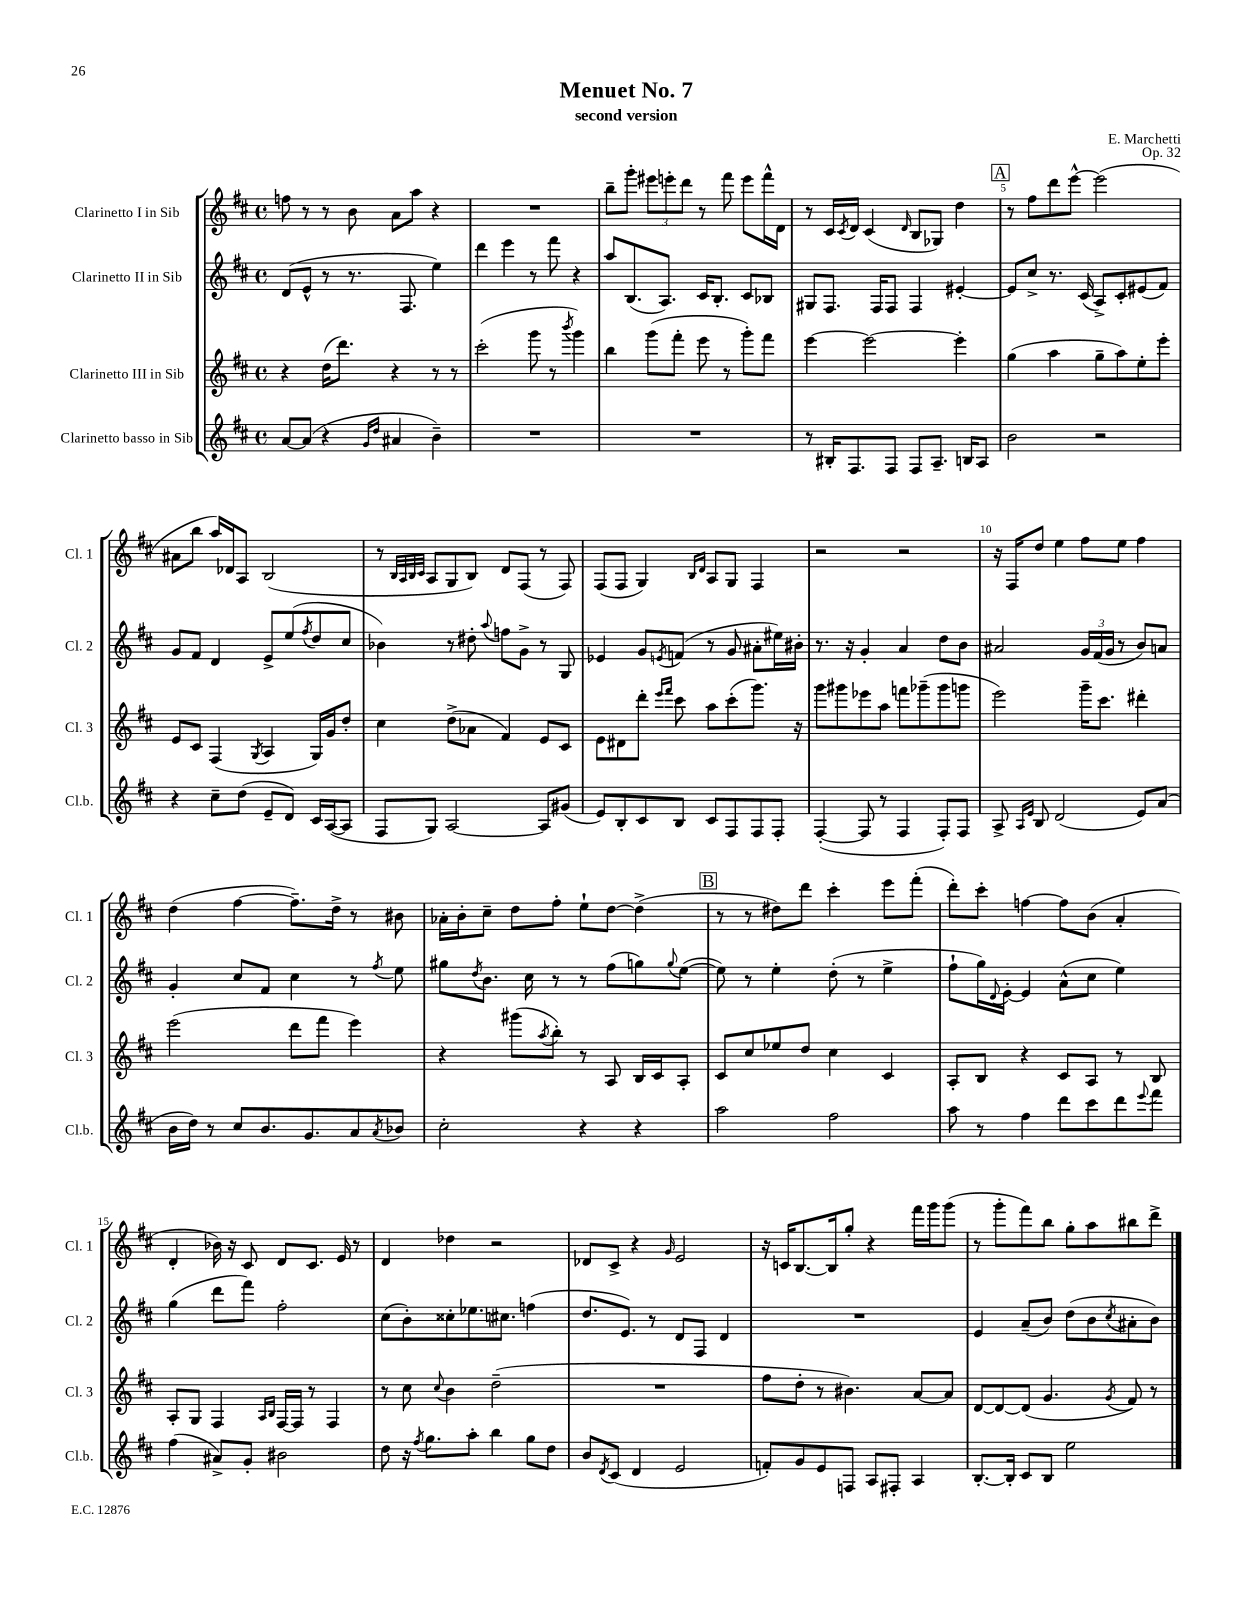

**kern	**kern	**kern	**kern
*staff4	*staff3	*staff2	*staff1
*clefG2	*clefG2	*clefG2	*clefG2
*k[f#c#]	*k[f#c#]	*k[f#c#]	*k[f#c#]
*M4/4	*M4/4	*M4/4	*M4/4
*met(c)	*met(c)	*met(c)	*met(c)
[8a/L	4r	(8d/L	8ff\
(8a/]J	.	8e^^/J	8r
4r	(16dd\LK	8r	8r
.	8.ddd\J)	.	.
.	.	8.r	8b\
16qqg/LL	.	.	.
16qqdd/JJ	.	.	.
4a#/	4r	.	8a\L
.	.	8.F#/	.
.	.	.	8aa\J
4b~\)	8r	4ee\)	4r
.	8r	.	.
=	=	=	=
1r	(2ccc#'\	4ddd\	1r
.	.	4eee\	.
.	8ggg\	8r	.
.	8r	8fff#\	.
.	8qbbb/	.	.
.	4ggg\)	4r	.
=	=	=	=
1r	4bb\	8aa/L	8bb~\L
.	.	(8.B/	8ggg'\J
.	(8ggg\L	.	12eee#\L
.	.	8.A/J)	.
.	.	.	12eee'\
.	8fff#'\J	.	.
.	.	.	12ddd\J
.	8eee\	16c#/LK	8r
.	.	8.B'/J	.
.	8r	.	8fff#\
.	8ggg'\L)	8c#/L	8eee\L
.	8fff#\J	8B-/J	16fff#^^\L
.	.	.	16d\JJ
=	=	=	=
8r	[4eee\	8G#/L	8r
16B#'/LK	.	8.F#/J	16c#/LL
.	.	.	8qc#/
8.F#/	.	.	16d/JJ
.	2eee\_	.	(4c#/
.	.	16F#/LK	.
8F#/J	.	8F#/J	.
.	.	.	16qqd/
8F#/L	.	4F#/	8B/L
8.A~/J	.	.	8G-/J)
.	4eee'\]	[4e#'/	4dd\
16B/LK	.	.	.
8A/J	.	.	.
=	=	=	=
2b\	(4gg\	8e#/]L	8r
.	.	8cc#^/J	8ff#\L
.	4aa\	8.r	8ddd\
.	.	.	[8eee^^\J
.	.	(16c#/	.
2r	8gg~\L	8A^/L)	(2eee\]
.	8aa\)	8c#'/	.
.	8ee'\	(8e#/	.
.	8eee'\J	8f#/J)	.
=	=	=	=
4r	8e/L	8g/L	8a#\L
.	8c#/J	8f#/J	8bb\J
8cc#~\L	(4F#/	4d/	16aa/LL)
.	.	.	16d-/J
(8dd\J	.	.	8A/J
.	8qG/	.	.
8e~/L	4A/	8e^/L	(2B/
8d/J)	.	(8ee/	.
.	.	8qff#/	.
16c#/LL	16G/LL)	8dd/	.
([16A/J	16g/J	.	.
8A/]J	8dd'/J	8cc#/J	.
=	=	=	=
8F#/L	4cc#\	4b-\)	8r
.	.	.	32qqB/LLL
.	.	.	32qqA/
.	.	.	32qqB/
.	.	.	32qqc#/JJJ
8G/J)	.	.	8A/L
[2A/	(8dd^\L	8r	8G/
.	8a-\J	8dd#'\	8B/J)
.	.	8qqaa/	.
.	4f#/)	8ff\L	8d/L
.	.	8g^\J	(8F#/J
8A/]L	8e/L	8r	8r
(8g#/J	8c#/J	8G/	8F#/)
=	=	=	=
8e/L)	8e\L	4e-/	(8F#/L
8B'/	8d#\	.	8F#/J
8c#/	8ddd'\J	8g/L	4G/)
.	16qqeee/LL	.	.
.	16qqfff#/JJ	8qe/	.
8B/J	8ccc#\	(8f/J	.
.	.	.	16qqB/LL
.	.	.	16qqd/JJ
8c#/L	8aa\L	8r	8A/L
8F#/	(8ccc#'\	8g/	8G/J
8F#/	8.ggg\J)	8a#'\L	4F#/
8F#'/J	.	16ee#\L)	.
.	16r	16b#'\JJ	.
=	=	=	=
([4F#'/	8ggg\L	8.r	2r
.	8ggg#\	.	.
.	.	16r	.
8F#/]	8eee-\	4g'/	.
8r	8aa\J	.	.
4F#/	8fff\L	4a/	2r
.	(8ggg-~\	.	.
8F#'/L)	8ggg-\	8dd\L	.
8F#/J	8ggg\J	8b\J	.
=	=	=	=
8A^/	2eee\)	2a#/	16r
.	.	.	16F#/LK
16qqA/LL	.	.	.
16qqe/JJ	.	.	.
8B/	.	.	8dd/J
(2d/	.	.	4ee\
.	16ggg~\LK	24g/LL	8ff#\L
.	.	(24f#/	.
.	8.ccc#\J	.	.
.	.	24g/JJ	.
.	.	8r	8ee\J
8e/L)	4ddd#'\	8b/L)	4ff#\
(8a/J	.	8a/J	.
=	=	=	=
16b\LL	(2eee\	4g'/	(4dd\
16dd\JJ)	.	.	.
8r	.	.	.
8cc#/L	.	8cc#/L	[4ff#\
8.b/	.	8f#/J	.
.	8ddd\L	4cc#\	8.ff#~\]L)
8.g/	.	.	.
.	8fff#\J	.	.
.	.	.	16dd^\Jk
8a/	4eee\)	8r	8r
8qa/	.	8qff#/	.
8b-/J	.	8ee\	8b#\
=	=	=	=
2cc#'\	4r	8gg#\L	16a-'\LL
.	.	.	16b'\J
.	.	8qdd/	.
.	.	8.b\J	8cc#~\J
.	(8ggg#\L	.	8dd\L
.	.	16cc#\	.
.	8qaa/	.	.
.	8bb'\J)	8r	8ff#'\J
4r	8r	8r	8ee`\L
.	8A/	(8ff#\L	[8dd\J
4r	16B/LL	8gg\)	(4dd^\]
.	16c#/J	.	.
.	.	8qqgg/	.
.	8A'/J	([8ee\J	.
=	=	=	=
2aa\	8c#/L	8ee\])	8r
.	8cc#/	8r	8r
.	8ee-/	4ee'\	8dd#\L)
.	8dd/J	.	8ddd\J
2ff#\	4cc#\	(8dd'\	4ccc#'\
.	.	8r	.
.	4c#/	4ee^\	8eee\L
.	.	.	(8fff#'\J
=	=	=	=
8aa\	8A'/L	8ff#`\L	8ddd'\L)
8r	8B/J	16gg\L)	8ccc#'\J
.	.	8qqd/	.
.	.	[16e'\JJ	.
4ff#\	4r	4e/]	[4ff\
8ddd\L	8c#/L	(8a^^\L	8ff\]L
8ccc#\	8A/J	8cc#\J	(8b\J
8ddd\	8r	4ee\)	4a'/
8qqeee/	.	.	.
8fff#\J	8B/	.	.
=	=	=	=
(4ff#\	8A'/L	(4gg\	4d'/
.	8G/J	.	.
8a#^/L)	4F#/	8ddd\L	16b-\)
.	.	.	16r
8g'/J	.	8fff#\J)	8c#/
.	16qqA/LL	.	.
.	16qqB/JJ	.	.
2b#\	[16F#/LL	2ff#'\	8d/L
.	16F#/]JJ	.	.
.	8r	.	8.c#/J
.	4F#/	.	.
.	.	.	16e/
.	.	.	8r
=	=	=	=
8dd\	8r	(8cc#\L	4d/
16r	8cc#\	8b'\)	.
8qff#/	.	.	.
8.gg\L	.	.	.
.	8qqcc#/	.	.
.	4b\	8cc##'\	4dd-\
8aa'\J	.	8.ee-\	.
4bb\	(2dd~\	.	2r
.	.	8.cc#\J	.
8gg\L	.	(4ff\	.
8dd\J	.	.	.
=	=	=	=
8b/L	1r	8.dd/L	8d-/L
8qd/	.	.	.
(8c#/J	.	.	8c#^/J
.	.	8.e/J)	.
4d/	.	.	4r
.	.	8r	.
.	.	.	16qqg/
2e/	.	8d/L	2e/
.	.	8F#/J	.
.	.	4d/	.
=	=	=	=
8f'/L)	8ff#\L	1r	16r
.	.	.	16c/LK
8g/	8dd'\J	.	[8.B/
8e/	8r	.	.
.	.	.	16B/]k
8F/J	4.b#\)	.	8gg'/J
8A/L	.	.	4r
8F#'/J	.	.	.
4A/	[8a/L	.	16fff#\LL
.	.	.	16ggg\J
.	8a/]J	.	(8ggg\J
=	=	=	=
[8.B'/L	[8d/L	4e/	8r
.	8d/_	.	8ggg'\L
16B'/]Jk	.	.	.
8c#/L	(8d/]J	(8a~/L	8fff#\)
8B/J	4.g/	8b/J)	8bb\J
2ee\	.	(8dd\L	8gg'\L
.	.	8b\	8aa\
.	8qg/	8qcc#/	.
.	8f#/)	8a#'\	8bb#\
.	8r	8b\J)	8ddd^\J
==	==	==	==
*-	*-	*-	*-
